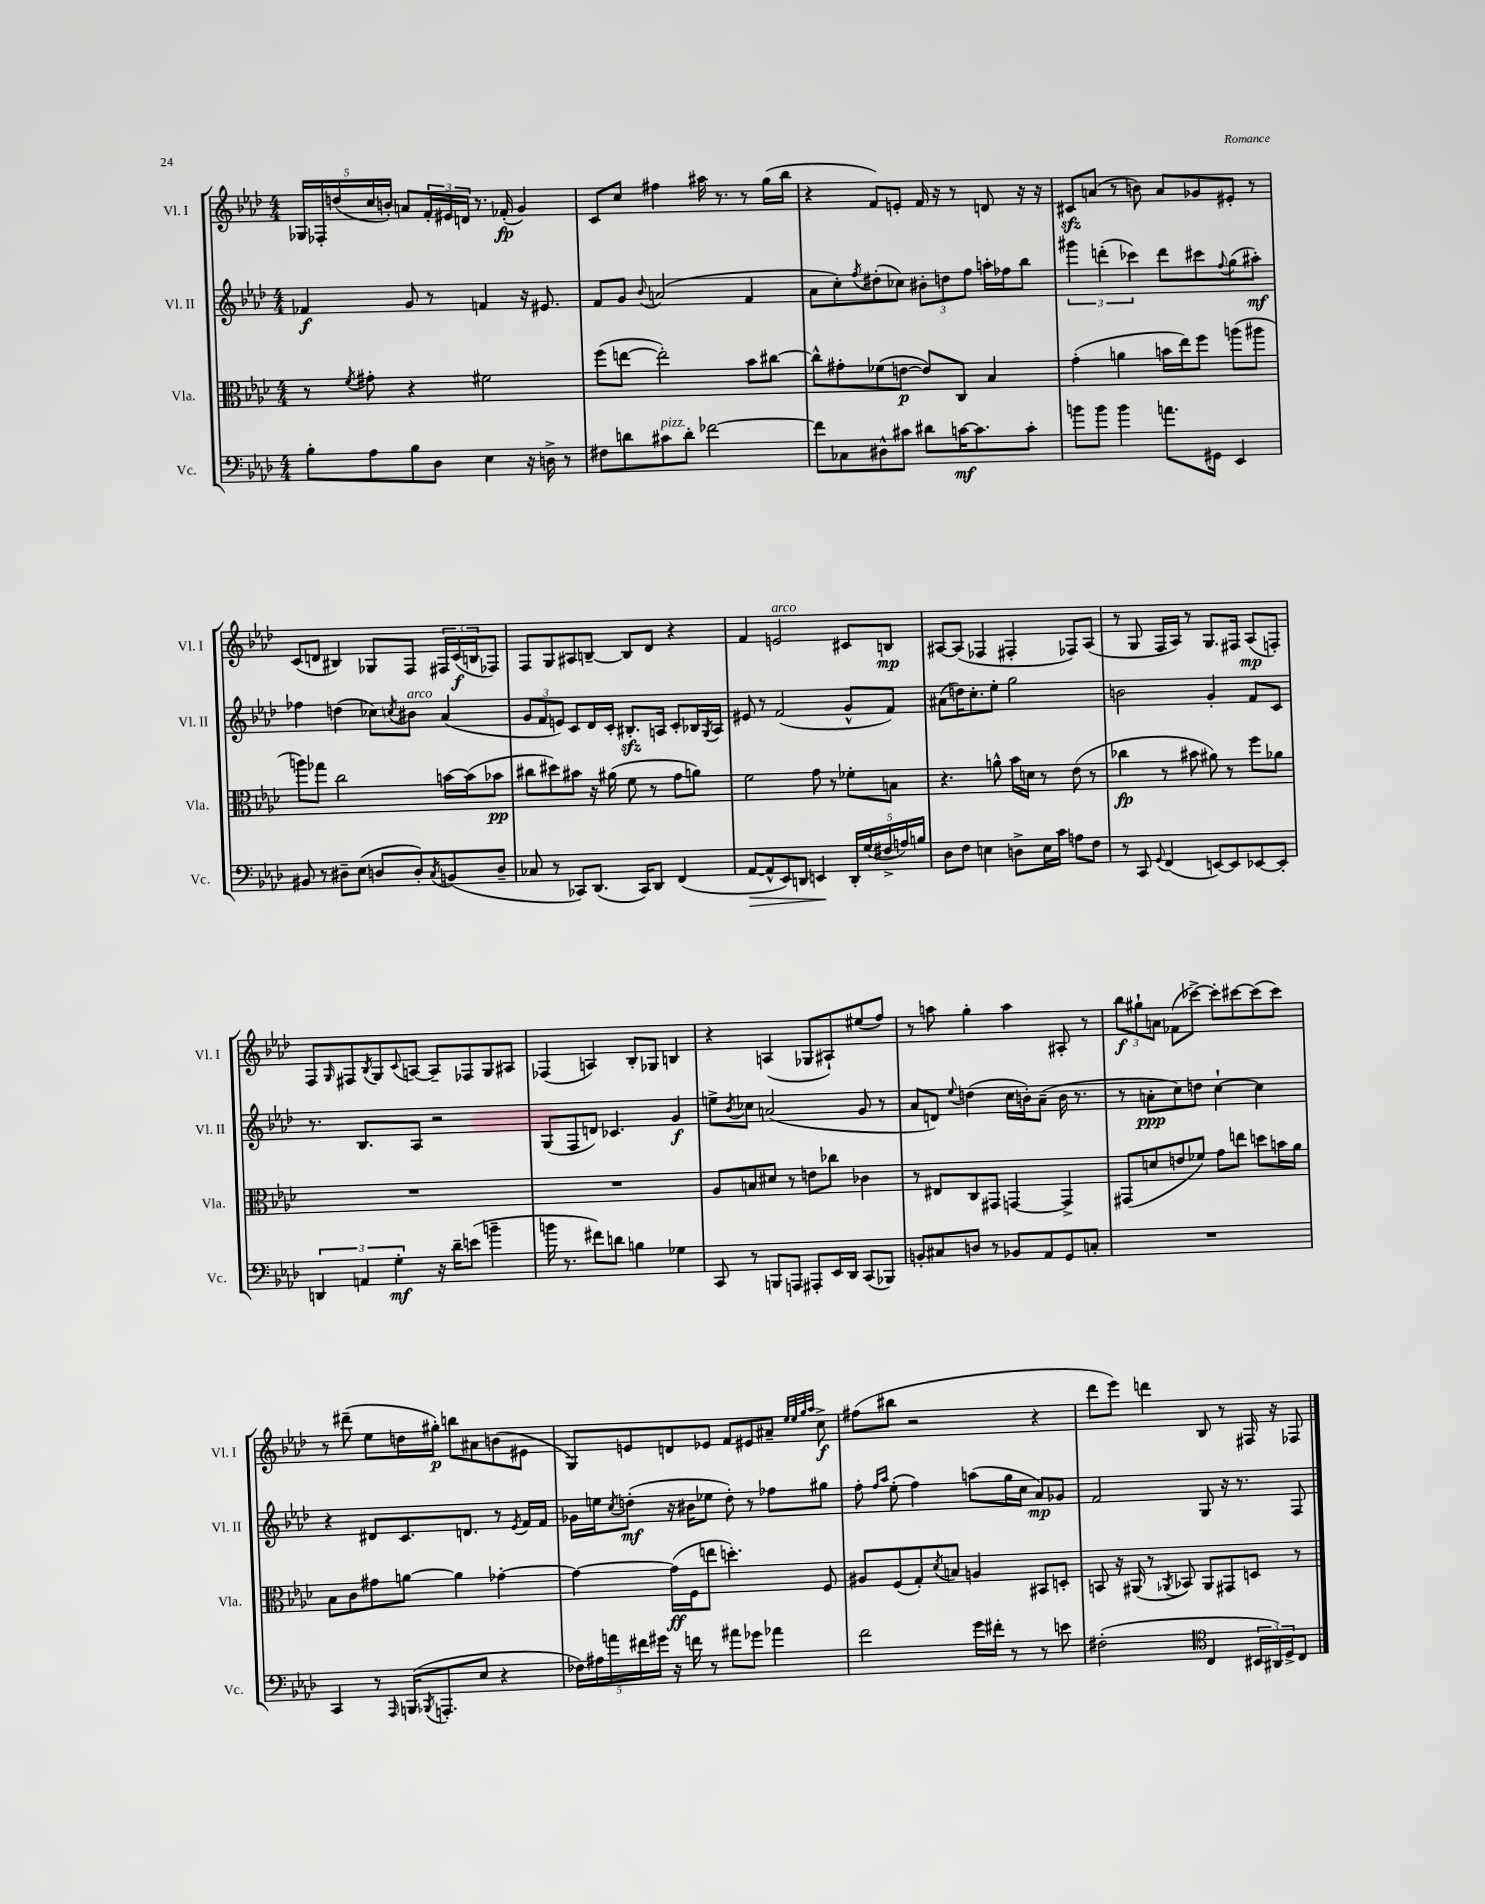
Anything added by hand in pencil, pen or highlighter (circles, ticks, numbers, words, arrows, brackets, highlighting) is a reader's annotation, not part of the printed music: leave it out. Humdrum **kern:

**kern	**dynam	**kern	**dynam	**kern	**dynam	**kern	**dynam
*part4	*part4	*part3	*part3	*part2	*part2	*part1	*part1
*staff4	*staff4	*staff3	*staff3	*staff2	*staff2	*staff1	*staff1
*I"Vc.	*	*I"Vla.	*	*I"Vl. II	*	*I"Vl. I	*
*I'Vc.	*	*I'Vla.	*	*I'Vl. II	*	*I'Vl. I	*
*clefF4	*	*clefC3	*	*clefG2	*	*clefG2	*
*k[b-e-a-d-]	*	*k[b-e-a-d-]	*	*k[b-e-a-d-]	*	*k[b-e-a-d-]	*
*M4/4	*	*M4/4	*	*M4/4	*	*M4/4	*
=24	=24	=24	=24	=24	=24	=24	=24
8B-'\L	.	8r	.	4f-X/	f	20G-X/LL	.
.	.	.	.	.	.	20F-X'/	.
.	.	.	.	.	.	(20ddn/	.
.	.	8qf/	.	.	.	.	.
8A-\	.	8g#X'\	.	.	.	.	.
.	.	.	.	.	.	20cc/	.
.	.	.	.	.	.	20bn'/JJ)	.
8B-\	.	4r	.	8g/	.	8an/L	.
8D-\J	.	.	.	8r	.	24f'/L	.
.	.	.	.	.	.	24e#X/	.
.	.	.	.	.	.	24dn/JJ	.
4E-\	.	2f#X\	.	4fn/	.	8.r	.
.	.	.	.	.	.	(16f-X'/	fp
16r	.	.	.	16r	.	4g/)	.
16Dn^\	.	.	.	8.e#X/	.	.	.
8r	.	.	.	.	.	.	.
=25	=25	=25	=25	=25	=25	=25	=25
8F#X\L	.	(8ff\L	.	8f/L	.	8c/L	.
8dn\	.	[8een\J	.	8g/J	.	8cc/J	.
.	.	.	.	8qqb-/	.	.	.
!LO:TX:a:i:t=pizz.	!	!	!	!	!	!	!
8c#X\	.	2ee'\])	.	(2an/	.	4ff#X\	.
8d'\J	.	.	.	.	.	.	.
[2f-X\	.	.	.	.	.	16aa#X\	.
.	.	.	.	.	.	8.r	.
.	.	8b-\L	.	4f/	.	8r	.
.	.	[8cc#X\J	.	.	.	(16gg\LL	.
.	.	.	.	.	.	16bb-\JJ	.
=26	=26	=26	=26	=26	=26	=26	=26
8f-\L]	.	8cc#^^\L]	.	8a-\L	.	4r	.
8C-X\	.	8g#X'\	.	8cc'\)	.	.	.
.	.	.	.	8qff/	.	.	.
8D#X^^\	.	(8f-X\	.	(8dd#X'\	.	8f/L)	.
8c#X\J	.	[8en\J	p	8cc-X\J)	.	8en'/J	.
8d#X\L	.	8e/L])	.	12b#X'\L	.	16f/	.
.	.	.	.	.	.	16r	.
.	.	.	.	12ddn\	.	.	.
[16cn\K	mf	8C/J	.	.	.	8r	.
.	.	.	.	12ff\J	.	.	.
8.c\]	.	.	.	.	.	.	.
.	.	4B-/	.	16aan'\LL	.	8dn/	.
.	.	.	.	16ff-X\J	.	.	.
8c'\J	.	.	.	8bb-\J	.	16r	.
.	.	.	.	.	.	16r	.
=27	=27	=27	=27	=27	=27	=27	=27
8bn\L	.	(4g'\	.	6ggg#X\	.	8c#Xzz/L	.
8b\J	.	.	.	.	.	(8an/J	.
.	.	.	.	(6dddn'\	.	.	.
4b\	.	4an\	.	.	.	8r	.
.	.	.	.	6ccc-X\)	.	.	.
.	.	.	.	.	.	8bn\)	.
8.an\L	.	16bn\LL	.	8ddd\L	.	8a/L	.
.	.	16ee-\J)	.	.	.	.	.
.	.	8ff\J	.	8ccc#X\	.	8g-X/	.
16GG#X\Jk	.	.	.	.	.	.	.
.	.	.	.	8qqff/	.	.	.
4EE-/	.	(8aan\L	.	(8gg\	.	8e#X'/J	.
.	.	8aa#X\J	.	8aa#X'\J)	mf	8r	.
!!LO:LB:g=z
=28	=28	=28	=28	=28	=28	=28	=28
8BB#X/	.	8aan\L)	.	4ff-X\	.	(8c/L	.
8r	.	8gg-X\J	.	.	.	8dn/J	.
8D#X~\L	.	2cc\	.	(4ddn\	.	4B#X/)	.
(8E-\J	.	.	.	.	.	.	.
8Dn/L	.	.	.	8cc-X\L)	.	8G-X/L	.
.	.	.	.	8qccn/	.	.	.
!	!	!	!	!LO:TX:a:i:t=arco	!	!	!
8D'/)	.	.	.	8b#X\J	.	8F/J	.
8qC/	.	.	.	.	.	.	.
(8BBn/	.	[16bn\LL	.	(4a-/	.	24F#X/LL	.
.	.	.	.	.	.	(24c/	f
.	.	(16b\J]	.	.	.	.	.
.	.	.	.	.	.	24Bn/J	.
8D~/J	.	8b-X\J	pp	.	.	8F-X/J)	.
=29	=29	=29	=29	=29	=29	=29	=29
8C-X/	.	8cc#X\L	.	12g/L	.	8F/L	.
.	.	.	.	12f/	.	.	.
8r	.	8dd#X\)	.	.	.	8G/	.
.	.	.	.	12en/J)	.	.	.
8CC-X/L)	.	8b#X\J	.	8c/L	.	8A#X/	.
(8.DD-/J	.	16r	.	16d-/L	.	[8Bn~/J	.
.	.	(16a#X\	.	16c'/JJ	.	.	.
.	.	8f\	.	8.B#Xzz'/L	.	8B/L]	.
16CC-/KL)	.	.	.	.	.	.	.
8DD-/J	.	8r	.	.	.	8d-/J	.
.	.	.	.	16An/Jk	.	.	.
(4FF/	.	8g\L	.	8c'/L	.	4r	.
.	.	8an\J)	.	16B-X/L	.	.	.
.	.	.	.	8qG/	.	.	.
.	.	.	.	16A/JJ	.	.	.
=30	=30	=30	=30	=30	=30	=30	=30
!	!LO:HP:b	!	!	!	!	!	!
[8AA-/L	>	2f\	.	8e#X/	.	4f/	.
8AA-^^/]	.	.	.	8r	.	.	.
!	!	!	!	!	!	!LO:TX:a:i:t=arco	!
8EE-/)	.	.	.	(2f/	.	2en/	.
8DDn/J	.	.	.	.	.	.	.
4EEn/	.	8g\	.	.	.	.	.
.	.	8r	.	.	.	.	.
20DD'/LL	]	8f-X'\L	.	8g^^/L	.	8c#X/L	.
(20G/	.	.	.	.	.	.	.
20F#X^/	.	.	.	.	.	.	.
.	.	8Bn\J	.	8f/J)	.	8Bn/J	mp
20An/)	.	.	.	.	.	.	.
20Bn/JJ	.	.	.	.	.	.	.
=31	=31	=31	=31	=31	=31	=31	=31
8D-\L	.	4.r	.	(8a#X\L	.	[8A#X/L	.
8F\J	.	.	.	16ddn\K)	.	(8A#/J]	.
.	.	.	.	8.cc'\	.	.	.
4En\	.	.	.	.	.	4F-X/	.
.	.	8an^^\	.	8ee-'\J	.	.	.
8Dn^\L	.	16b-\LL	.	2gg\	.	4F#X'/	.
.	.	16dn\JJ	.	.	.	.	.
16E\L	.	8r	.	.	.	.	.
16c\JJ	.	.	.	.	.	.	.
8An\L	.	(8e-\	.	.	.	8F-X/L)	.
8F\J	.	8r	.	.	.	(8A#/J	.
=32	=32	=32	=32	=32	=32	=32	=32
8r	.	4cc-X\	fp	2bn\	.	8r	.
8CC/	.	.	.	.	.	8G/	.
8qqGG/	.	.	.	.	.	.	.
(4FF/	.	8r	.	.	.	16F/LL	.
.	.	.	.	.	.	16A-/JJ)	.
.	.	8b#X\	.	.	.	8r	.
[8EEn/L)	.	8a#X\)	.	4g'/	.	8.G/L	.
8EE/]	.	8r	.	.	.	.	.
.	.	.	.	.	.	16F#X/Jk	.
[8EE-X/	.	8ff\L	.	8f/L	.	(8A-/L	mp
8EE-'/J]	.	8a-X\J	.	8c/J	.	8Fn'/J)	.
!!LO:LB:g=z
=33	=33	=33	=33	=33	=33	=33	=33
6DDn/	.	1r	.	8.r	.	8F/L	.
.	.	.	.	.	.	16qqG/	.
.	.	.	.	.	.	8F#X/	.
6AAn/	.	.	.	.	.	.	.
.	.	.	.	8.B-/L	.	.	.
.	.	.	.	.	.	8qB-/	.
.	.	.	.	.	.	8G/	.
6G'\	mf	.	.	.	.	.	.
.	.	.	.	.	.	8qqc/	.
.	.	.	.	8A-/J	.	[8An/J	.
16r	.	.	.	2r	.	8A~/L]	.
16d-~\KL	.	.	.	.	.	.	.
(8en\J	.	.	.	.	.	8F-X/	.
4bn~\	.	.	.	.	.	8G/	.
.	.	.	.	.	.	8A#X/J	.
=34	=34	=34	=34	=34	=34	=34	=34
16bn\	.	1r	.	(8G/L	.	(4F-X/	.
8.r	.	.	.	.	.	.	.
.	.	.	.	8F/	.	.	.
8f#X\L)	.	.	.	8dn/J)	.	4An/)	.
8dn\J	.	.	.	4.c-X/	.	.	.
4Bn\	.	.	.	.	.	8B-'/L	.
.	.	.	.	.	.	8G-X/J	.
4G-X\	.	.	.	4g/	f	4Bn/	.
=35	=35	=35	=35	=35	=35	=35	=35
8CC/	.	8A-/L	.	8een^\L	.	4r	.
.	.	.	.	8qb-/	.	.	.
8r	.	8Bn/	.	8cc-X\J	.	.	.
8BBBn/L	.	8d#X/J	.	(2an/	.	(4An/	.
8AAAn/J	.	8r	.	.	.	.	.
8AAA#X'/L	.	8en\L	.	.	.	8G-X/L	.
16EE-/L	.	8cc-X\J	.	.	.	8A#X`/)	.
16DD-/JJ	.	.	.	.	.	.	.
(8CC/L	.	4c-X\	.	8g/	.	(8ee#X/	.
8BBB-X/J)	.	.	.	8r	.	8ff/J)	.
=36	=36	=36	=36	=36	=36	=36	=36
8BBn'/L	.	8r	.	8a-/L	.	8r	.
8C#X/	.	8E#X/L	.	8dn/J)	.	8aan\	.
.	.	.	.	8qqee-/	.	.	.
8Dn/J	.	8C/	.	(4ddn\	.	4gg'\	.
8r	.	8GG#X/J	.	.	.	.	.
8BB-X/L	.	[4GGn/	.	16cc\LL	.	4aa\	.
.	.	.	.	16bn'\J)	.	.	.
8AA-/	.	.	.	(8a-~\J	.	.	.
8GG/	.	4GG^/]	.	16b\	.	8A#X'/	.
.	.	.	.	8.r	.	.	.
8Cn'/J	.	.	.	.	.	8r	.
=37	=37	=37	=37	=37	=37	=37	=37
1r	.	(8GG#X/L	.	8r	.	12bb-\L	f
.	.	.	.	.	.	12gg#X`\	.
.	.	8dn/	.	8an'\L	ppp	.	.
.	.	.	.	.	.	12an\J	.
.	.	8en/	.	8cc\)	.	(8f-X\L	.
.	.	8f-X/J)	.	8ddn\J	.	[8ccc-X^\J)	.
.	.	8g\L	.	[4cc`\	.	8ccc-'\L]	.
.	.	8een\J	.	.	.	[8ccc#X\	.
.	.	8ddn\L	.	4cc\]	.	(8ccc#\]	.
.	.	16bn\L	.	.	.	8ccc#\J)	.
.	.	16a-\JJ	.	.	.	.	.
!!LO:LB:g=z
=38	=38	=38	=38	=38	=38	=38	=38
4CC/	.	8B-\L	.	4r	.	8r	.
.	.	8c\	.	.	.	(8ddd#X~\	.
8r	.	8g#X\	.	8d#X/L	.	8ee-\L	.
16qqAAA-/	.	.	.	.	.	.	.
(16BBBn/KL	.	[8an\J	.	8.c/	.	16ddn\L	.
8qBBB-X/	.	.	.	.	.	.	.
8.AAAn'/	.	.	.	.	.	16gg#X'\JJ)	p
.	.	4a\]	.	.	.	8bbn\L	.
.	.	.	.	8.dn/J	.	.	.
8E-/J	.	.	.	.	.	8a#X\	.
4r	.	[4g-X'\	.	8r	.	(8bn\	.
.	.	.	.	8qe-/	.	.	.
.	.	.	.	16f/LL	.	8e#X\J	.
.	.	.	.	16f/JJ	.	.	.
=39	=39	=39	=39	=39	=39	=39	=39
20F-X\LL)	.	4g-\_	.	16g-X\LL	.	8G/L)	.
20A#X\	.	.	.	.	.	.	.
.	.	.	.	16een\J	.	.	.
20an\	.	.	.	.	.	.	.
.	.	.	.	8qcc/	.	.	.
.	.	.	.	(8ddn'\J	mf	8en/	.
20f#X\	.	.	.	.	.	.	.
20g#X\JJ	.	.	.	.	.	.	.
16r	.	(16g-\LL]	ff	16r	.	8dn/	.
16fn\	.	16F\J	.	16b#X\KL	.	.	.
8r	.	8een\J	.	8ee-X\J	.	8e-X/J	.
8a#X\L	.	4.ddn'\)	.	8dd'\)	.	8f/L	.
8g-X\J	.	.	.	8r	.	8e#X/	.
4a-X\	.	.	.	8ff-X\L	.	8a#X~/J	.
.	.	.	.	.	.	32qqee-/LLL	.
.	.	.	.	.	.	32qqee-/	.
.	.	.	.	.	.	32qqgg/	.
.	.	.	.	.	.	32qqaa-/JJJ	.
.	.	8F/	.	8gg#X\J	.	8cc^\	f
=40	=40	=40	=40	=40	=40	=40	=40
2f\	.	8A#X/L	.	8ff'\	.	(8ff#X\L	.
.	.	.	.	16qqff/LL	.	.	.
.	.	.	.	16qqaa-/JJ	.	.	.
.	.	(8F/	.	(8ee-'\	.	8bb#X\J	.
.	.	8G'/)	.	4ff\)	.	2r	.
.	.	8qd-/	.	.	.	.	.
.	.	8Bn/J	.	.	.	.	.
16g\LL	.	4An/	.	(8aan\L	.	.	.
16f#X'\JJ	.	.	.	.	.	.	.
8r	.	.	.	16gg\L	.	.	.
.	.	.	.	16cc\JJ	.	.	.
8r	.	8BB#X/L	.	8a-/L)	mp	4r	.
8en\	.	8Dn'/J	.	8g-X/J	.	.	.
=41	=41	=41	=41	=41	=41	=41	=41
(2F#X'\	.	8BBn/	.	2f/	.	8ddd-\L	.
.	.	16r	.	.	.	8eee-\J)	.
.	.	(16AA#X/	.	.	.	.	.
.	.	8r	.	.	.	4dddn\	.
.	.	8qAA-X/	.	.	.	.	.
.	.	8BB-X/)	.	.	.	.	.
*clefC4	*	*	*	*	*	*	*
4C/	.	8AA-/L	.	8G/	.	8B-/	.
.	.	8GG#X/	.	16r	.	8r	.
.	.	.	.	8.r	.	.	.
24BB#X/LL	.	8Dn/J	.	.	.	16F#X/	.
24AA#X/)	.	.	.	.	.	.	.
.	.	.	.	.	.	16r	.
24D-^/J	.	.	.	.	.	.	.
8C/J	.	8r	.	8F/	.	8F-X/	.
==	==	==	==	==	==	==	==
*-	*-	*-	*-	*-	*-	*-	*-
